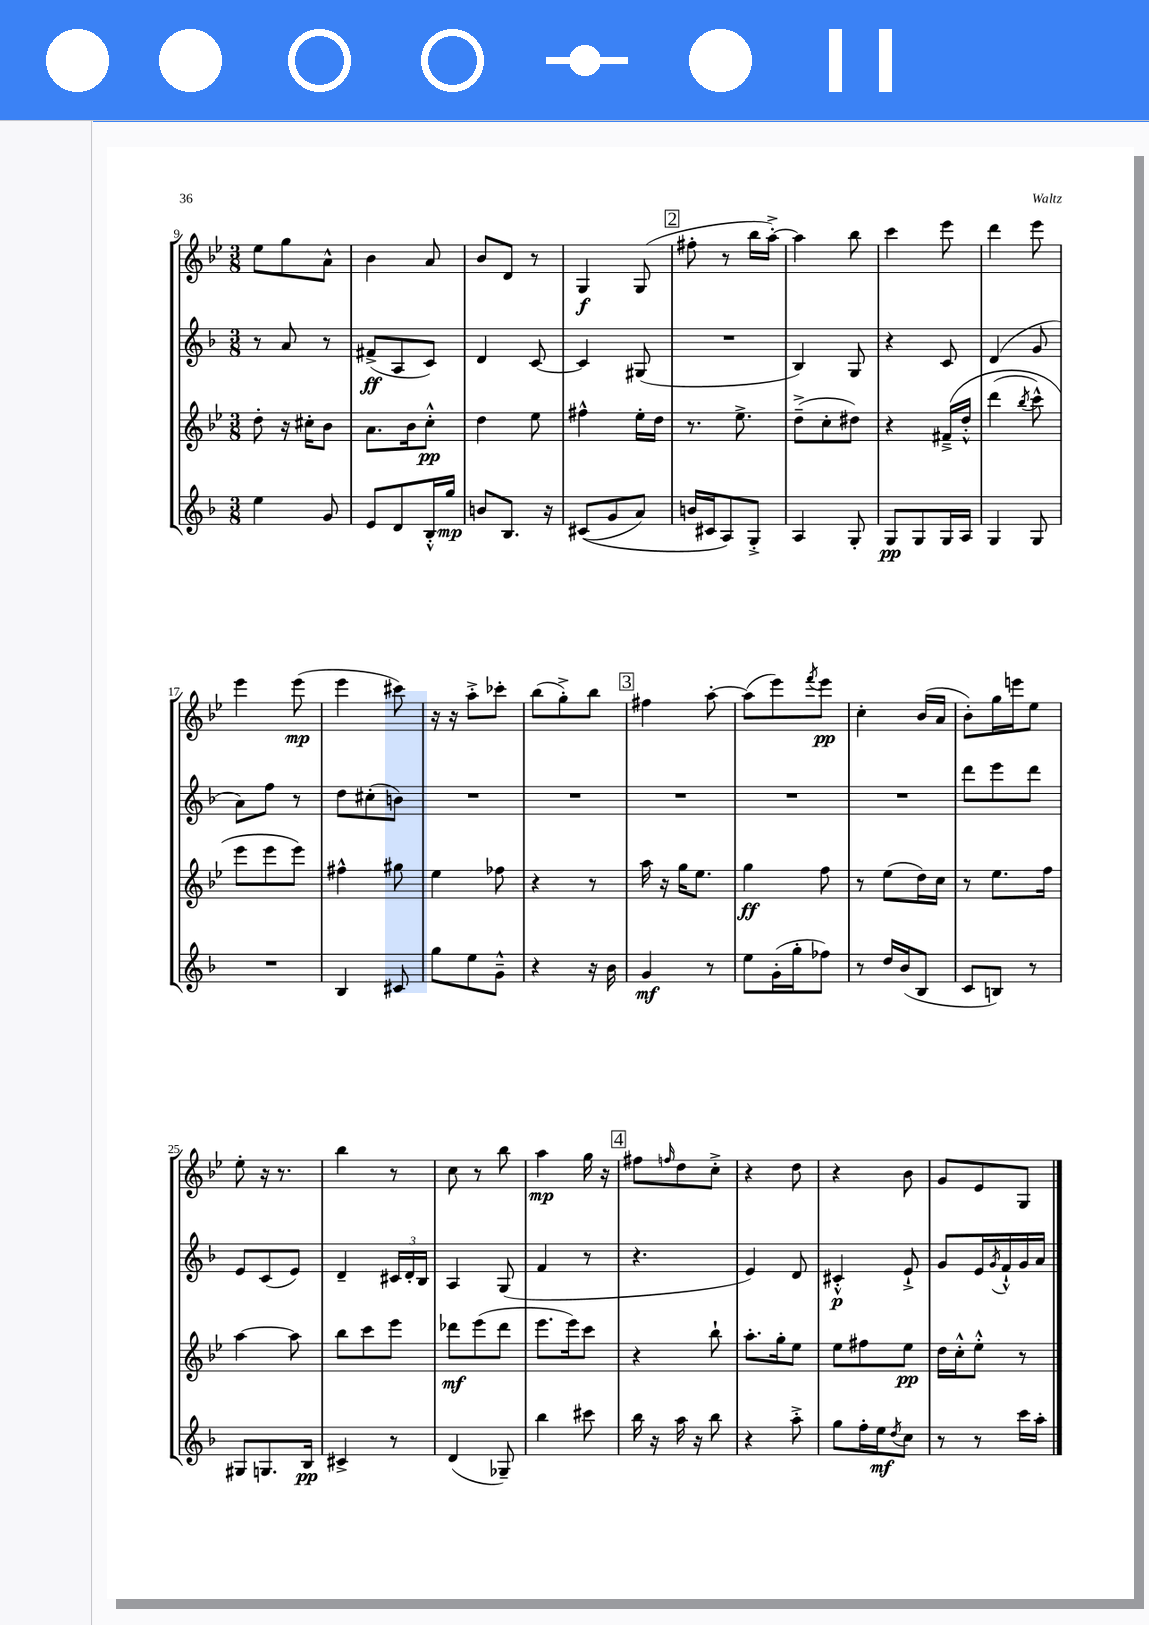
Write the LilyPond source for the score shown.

<<
\new StaffGroup <<
\new Staff = "s0" {
    \clef treble \key bes \major \numericTimeSignature \time 3/8
    ees''8 g''8 a'8-^ |
    bes'4 a'8 |
    bes'8 d'8 r8 |
    g4\f g8( |
    \mark \markup { \box "2" } fis''8-. r8 bes''16 a''16~-.->) |
    a''4 bes''8 |
    c'''4 ees'''8 |
    d'''4 ees'''8 |
    ees'''4 ees'''8\mp( |
    ees'''4 cis'''8) |
    r16 r16 a''8-.-> ces'''8-. |
    bes''8( g''8-.->) bes''8 |
    \mark \markup { \box "3" } fis''4 a''8~-. |
    a''8( ees'''8) \acciaccatura { f'''8 } ees'''8\pp |
    c''4-. bes'16( a'16 |
    bes'8-.) g''16 e'''16 ees''8 |
    ees''8-. r16 r8. |
    bes''4 r8 |
    c''8 r8 bes''8 |
    a''4\mp g''16 r16 |
    \mark \markup { \box "4" } fis''8 \grace { f''16 } d''8 c''8-.-> |
    r4 d''8 |
    r4 bes'8 |
    g'8 ees'8 g8 \bar "|." |
}
\new Staff = "s1" {
    \clef treble \key f \major \numericTimeSignature \time 3/8
    r8 a'8 r8 |
    fis'8->\ff( a8 c'8) |
    d'4 c'8~ |
    c'4 gis8( |
    \mark \markup { \box "2" } R4. |
    bes4) g8 |
    r4 c'8 |
    d'4( g'8 |
    a'8) f''8 r8 |
    d''8 cis''8-.( b'8) |
    R4. |
    R4. |
    \mark \markup { \box "3" } R4. |
    R4. |
    R4. |
    d'''8 e'''8 d'''8 |
    e'8 c'8( e'8) |
    d'4-- \tuplet 3/2 { cis'16 d'16-. bes16 } |
    a4 g8( |
    f'4 r8 |
    \mark \markup { \box "4" } r4. |
    e'4) d'8 |
    cis'4-.-^\p e'8-!-> |
    g'8 e'16 \acciaccatura { g'8 } f'16-!-^ g'16 a'16 \bar "|." |
}
\new Staff = "s2" {
    \clef treble \key bes \major \numericTimeSignature \time 3/8
    d''8-. r16 cis''16-. bes'8 |
    a'8. bes'16 c''8-.-^\pp |
    d''4 ees''8 |
    fis''4-^ ees''16-. d''16 |
    \mark \markup { \box "2" } r8. ees''8.-> |
    d''8--->( c''8-. dis''8) |
    r4 fis'16--->\( d''16-.-^ |
    d'''4( \acciaccatura { bes''8 } c'''8-^) |
    ees'''8 ees'''8 ees'''8\) |
    fis''4-^ gis''8 |
    ees''4 fes''8 |
    r4 r8 |
    \mark \markup { \box "3" } a''16 r16 g''16 ees''8. |
    g''4\ff f''8 |
    r8 ees''8( d''16) c''16 |
    r8 ees''8. f''16 |
    a''4~ a''8 |
    bes''8 c'''8 ees'''8 |
    des'''8\mf ees'''8( des'''8 |
    ees'''8. ees'''16) c'''8 |
    \mark \markup { \box "4" } r4 bes''8-! |
    a''8.-. g''16-. ees''8 |
    ees''8 fis''8 ees''8\pp |
    d''16 c''16-.-^ ees''8-.-^ r8 \bar "|." |
}
\new Staff = "s3" {
    \clef treble \key f \major \numericTimeSignature \time 3/8
    e''4 g'8 |
    e'8 d'8 bes16-.-^ g''16\mp |
    b'8 bes8. r16 |
    cis'8(\( g'8 a'8) |
    \mark \markup { \box "2" } b'16 cis'16 a8\) g8-.-> |
    a4 g8-. |
    g8\pp g8 g16 a16 |
    g4 g8 |
    R4. |
    bes4 cis'8 |
    g''8 e''8 g'8---^ |
    r4 r16 bes'16 |
    \mark \markup { \box "3" } g'4\mf r8 |
    e''8 g'16-.( g''16-. fes''8) |
    r8 d''16 bes'16( bes8 |
    c'8 b8) r8 |
    gis8 g8. bes16\pp |
    cis'4-> r8 |
    d'4( ges8--) |
    bes''4 cis'''8 |
    \mark \markup { \box "4" } bes''16 r16 a''16 r16 bes''8 |
    r4 a''8-.-> |
    g''8 f''16-. e''16\mf \acciaccatura { d''8 } c''8 |
    r8 r8 c'''16 a''16-. \bar "|." |
}
>>
>>
\layout { \context { \Score currentBarNumber = #9 } }
